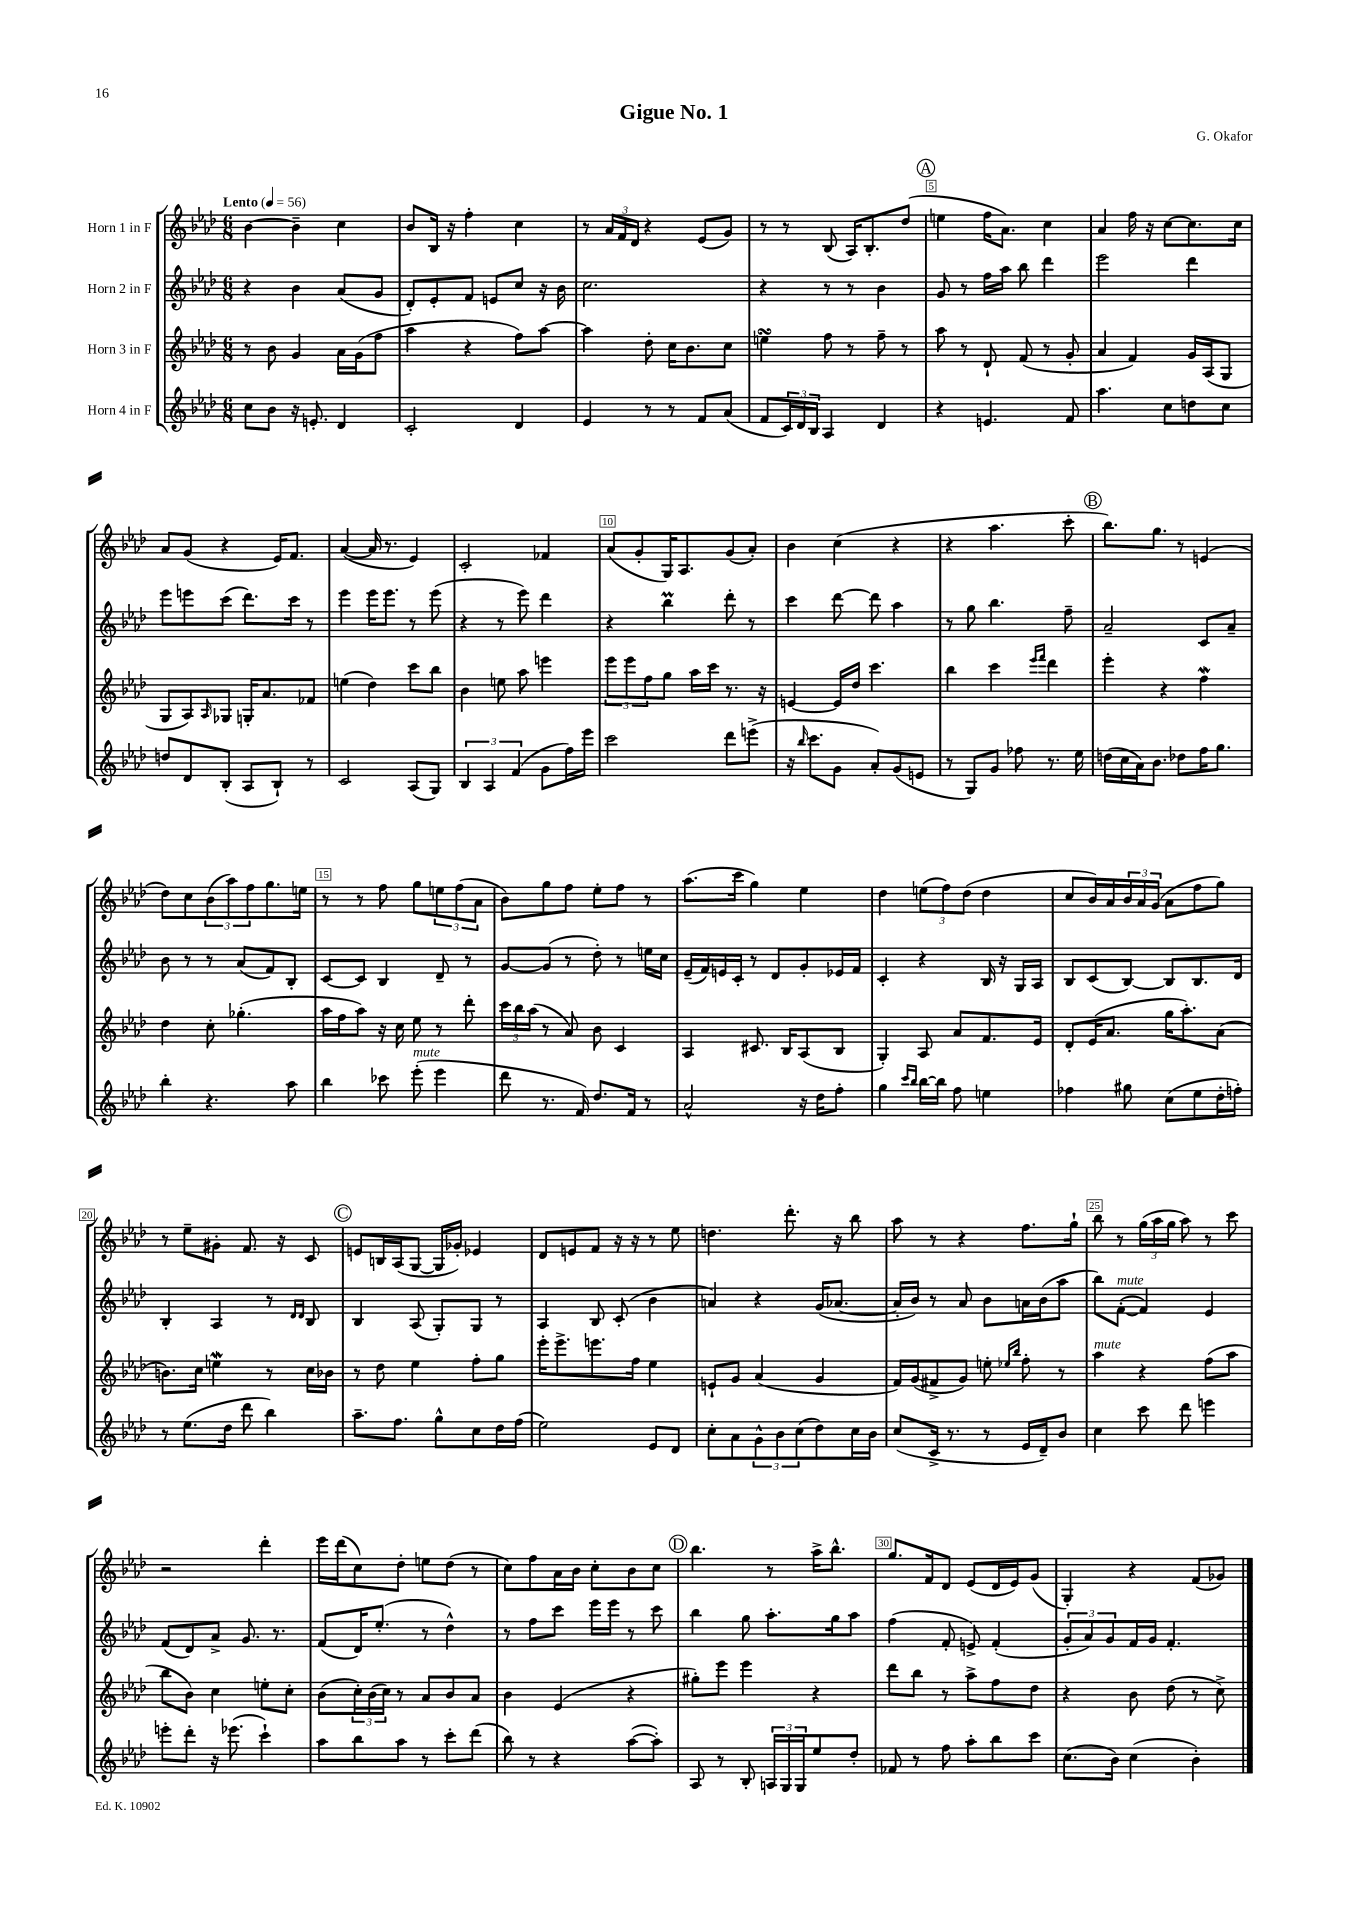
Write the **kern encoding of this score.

**kern	**kern	**kern	**kern
*part4	*part3	*part2	*part1
*staff4	*staff3	*staff2	*staff1
*I"Horn 4 in F	*I"Horn 3 in F	*I"Horn 2 in F	*I"Horn 1 in F
*clefG2	*clefG2	*clefG2	*clefG2
*k[b-e-a-d-]	*k[b-e-a-d-]	*k[b-e-a-d-]	*k[b-e-a-d-]
*M6/8	*M6/8	*M6/8	*M6/8
*MM56	*MM56	*MM56	*MM56
=1	=1	=1	=1
!	!	!	!LO:TX:a:B:t=Lento
8cc\L	8r	4r	[4b-\
8b-\J	8b-\	.	.
16r	4g/	4b-\	4b-~\]
8.en'/	.	.	.
4d-/	16a-\LL	(8a-/L	4cc\
.	(16g\J	.	.
.	8ff\J	8g/J	.
=2	=2	=2	=2
2c'/	4aa-\	8d-'/L)	8b-/L
.	.	8e-'/	16B-/Jk
.	.	.	16r
.	4r	8f/J	4ff'\
.	.	8en/L	.
4d-/	8ff\L)	8cc/J	4cc\
.	[8aa-\J	16r	.
.	.	16b-\	.
=3	=3	=3	=3
4e-/	4aa-\]	2.cc\	8r
.	.	.	24a-/LL
.	.	.	24f/
.	.	.	24d-/JJ
8r	8dd-'\	.	4r
8r	16cc\KL	.	.
.	8.b-\	.	.
8f/L	.	.	(8e-/L
(8a-/J	8cc\J	.	8g/J)
=4	=4	=4	=4
8f/L	4eensSsS\	4r	8r
24c/L)	.	.	8r
24d-/	.	.	.
24B-/JJ	.	.	.
4A-/	8ff\	8r	(8B-/
.	8r	8r	16A-/KL)
.	.	.	8.B-'/
4d-/	8ff~\	4b-\	.
.	8r	.	(8dd-/J
!!LO:REH:place=s1:t=A
=5	=5	=5	=5
4r	8aa-\	8g/	4een\
.	8r	8r	.
4.en/	8d-`/	16ff\LL	16ff\KL
.	.	16aa-\JJ	8.a-\J)
.	(8f/	8bb-\	.
.	8r	4ddd-\	4cc\
8f/	8g'/	.	.
=6	=6	=6	=6
4.aa-\	4a-/	2eee-\	4a-/
.	4f/)	.	16ff\
.	.	.	16r
8cc\L	.	.	[8cc\L
8ddn\	16g/LL	4ddd-\	8.cc\]
.	(16A-/J	.	.
8cc\J	8G/J	.	.
.	.	.	16cc\Jk
!!LO:LB:g=z
=7	=7	=7	=7
8ddn/L	8G/L	8eee-\L	8a-/L
8d-/	8A-/)	8eeen\	(8g/J
.	16qqA-/	.	.
(8B-'/J	8G-X/J	(8ccc\J	4r
8A-/L	16Gn'/KL	8.ddd-\L)	.
.	8.a-/	.	.
8B-`/J)	.	.	16e-/KL)
.	.	16ccc\Jk	8.f/J
8r	8f-X/J	8r	.
=8	=8	=8	=8
2c/	(4een\	4eee-\	([4a-/
.	4dd-\)	16eee-\KL	16a-/]
.	.	8.eee-\J	8.r
(8A-/L	8ccc\L	8r	4e-/)
8G/J)	8bb-\J	(8eee-\	.
=9	=9	=9	=9
6B-/	4b-\	4r	2c'/
6A-/	.	.	.
.	8een\	8r	.
(6f/	.	.	.
.	8aa-\	8eee-\)	.
8g\L	4eeen\	4ddd-\	4f-X/
16ff\L)	.	.	.
16eee-\JJ	.	.	.
=10	=10	=10	=10
2ccc\	12eee-\L	4r	(8a-/L
.	12eee-\	.	.
.	.	.	8g'/
.	12ff\	.	.
.	8gg\J	4bb-M\	16G/K)
.	.	.	8.A-/
.	16aa-\LL	.	.
.	16ccc\JJ	.	.
8ddd-\L	8.r	8ddd-'\	(8g/
(8eeen^\J	.	8r	8a-'/J)
.	16r	.	.
=11	=11	=11	=11
16r	[4en/	4ccc\	4b-\
16qqbb-/	.	.	.
8.ccc\L	.	.	.
8g\J	16e/LL]	[8ddd-\	(4cc\
.	16dd-/JJ	.	.
8a-'/L)	4.ccc\	8ddd-\]	.
(8g/	.	4aa-\	4r
8en/J	.	.	.
=12	=12	=12	=12
8r	4bb-\	8r	4r
8G/L)	.	8gg\	.
8g/J	4ccc\	4.bb-\	4.aa-\
8ff-X\	.	.	.
.	16qqeee-/LL	.	.
.	16qqfff/JJ	.	.
8.r	4ddd-\	.	.
.	.	8ff~\	8ccc'\
16ee-\	.	.	.
!!LO:REH:place=s1:t=B
=13	=13	=13	=13
(16ddn\LL	4eee-'\	2a-~/	8.bb-\L)
16cc\	.	.	.
16a-\J)	.	.	.
8.b-\J	.	.	8.gg\J
.	4r	.	.
8dd-X\L	.	.	8r
16ff\K	4ffW\	8c/L	(4en/
8.gg\J	.	.	.
.	.	8a-~/J	.
!!LO:LB:g=z
=14	=14	=14	=14
4bb-'\	4dd-\	8b-\	8dd-\L)
.	.	8r	8cc\
4.r	8cc'\	8r	(12b-\
.	.	.	12aa-\)
.	(4.gg-X'\	(8a-/L	.
.	.	.	12ff\
.	.	8f/)	8.gg\
8aa-\	.	8B-'/J	.
.	.	.	16een\Jk
=15	=15	=15	=15
4bb-\	16aa-\LL	[8c/L	8r
.	16ff\J	.	.
.	8aa-\J)	8c/J]	8r
8ccc-X\	16r	4B-/	8ff\
.	16cc\	.	.
!LO:TX:a:i:t=mute	!	!	!
(8eee-'\	8ee-\	.	8gg\L
4eee-\	8r	8d-~/	12een\
.	.	.	(12ff\
.	8ddd-'\	8r	.
.	.	.	12a-\J
=16	=16	=16	=16
8ddd-\	24ccc\LL	[8g/L	8b-\L)
.	24bb-\	.	.
.	(24aa-\JJ	.	.
8.r	8r	(8g/J]	8gg\
.	8a-/)	8r	8ff\J
16f/)	.	.	.
8.dd-/L	8b-\	8dd-'\)	8ee-'\L
.	4c/	8r	8ff\J
16f/Jk	.	.	.
8r	.	16een\LL	8r
.	.	16cc\JJ	.
=17	=17	=17	=17
2a-^^/	4A-/	(16e-~/LL	(8.aa-\L
.	.	16f/)	.
.	.	16en/	.
.	.	16c'/JJ	16ccc\Jk
.	8.c#X/	8r	4gg\)
.	.	8d-/L	.
.	16B-/KL	.	.
16r	(8A-/	8g'/	4ee-\
16dd-\KL	.	.	.
8ff'\J	8B-/J	16e-X/L	.
.	.	16f/JJ	.
=18	=18	=18	=18
4gg\	4G'/)	4c'/	4dd-\
16qqccc/LL	.	.	.
16qqbb-/JJ	.	.	.
[16bb-\LL	8A-/	4r	(12een\L
16bb-\JJ]	.	.	.
.	.	.	12ff\)
8ff\	8a-/L	.	.
.	.	.	(12dd-\J
4een\	8.f/	16B-/	4dd-\
.	.	16r	.
.	.	16G/LL	.
.	16e-/Jk	16A-/JJ	.
=19	=19	=19	=19
4ff-X\	8d-'/L	8B-/L	8cc/L
.	(16e-/K	(8c/	16b-/L)
.	8.a-/J	.	16a-/
8gg#X\	.	[8B-/J)	24b-/
.	.	.	24a-/
.	.	.	(24g/JJ
(8cc\L	16gg\KL	8B-/L]	8a-\L
.	8.aa-'\)	.	.
8ee-\	.	8.B-/	8ff\
16dd-'\L	(8a-\J	.	8gg\J)
16ffn'\JJ)	.	16d-/Jk	.
!!LO:LB:g=z
=20	=20	=20	=20
8r	8.bn\L)	4B-'/	8r
(8.ee-\L	.	.	8ee-~\L
.	16cc\Jk	.	.
.	4eenW\	4A-/	8g#X'\J
16dd-\Jk	.	.	.
8ddd-\	.	.	8.f/
4bb-\)	8r	8r	.
.	.	.	16r
.	.	16qqd-/LL	.
.	.	16qqd-/JJ	.
.	16cc\LL	8B-/	8c/
.	16b-X\JJ	.	.
!!LO:REH:place=s1:t=C
=21	=21	=21	=21
8.aa-~\L	8r	4B-/	8en/L
.	8dd-\	.	16Bn/L
8.ff\J	.	.	(16A-/J
.	4ee-\	(8A-/	[8G/J
8gg^^\L	.	8G'/L)	16G/LL]
.	.	.	16g-X'/JJ)
8cc\	8ff'\L	8G/J	4e-X/
16dd-\L	8gg\J	8r	.
(16ff\JJ	.	.	.
=22	=22	=22	=22
2ee-\)	16eee-'\KL	4A-/	8d-/L
.	8.eee-^\	.	.
.	.	.	8en/
.	8.eeen\	8B-/	8f/J
.	.	(8c'/	16r
.	16ff\Jk	.	16r
8e-/L	4ee-\	4b-\	8r
8d-/J	.	.	8ee-\
=23	=23	=23	=23
8cc'\L	8en`/L	4an/)	4.ddn\
8a-\	8g/J	.	.
12g^^\	(4a-/	4r	.
12b-\	.	.	.
.	.	.	8.ddd-'\
(12cc\	.	.	.
8dd-\)	4g/	(16g/KL	.
.	.	[8.a-X/J	16r
16cc\L	.	.	8bb-\
16b-\JJ	.	.	.
=24	=24	=24	=24
(8cc/L	16f/LL)	16a-'/LL]	8aa-\
.	(16g/J	16b-/JJ)	.
16c^/Jk	8f#X^/	8r	8r
8.r	.	.	.
.	8g/J)	8a-/	4r
8r	8een'\	8b-\L	.
.	16qqee-X/LL	.	.
.	16qqbb-/JJ	.	.
16e-/LL	8ff'\	16an\L	8.ff\L
16d-~/J)	.	(16b-\J	.
8b-/J	8r	8aa-\J	.
.	.	.	16gg`\Jk
=25	=25	=25	=25
!	!LO:TX:a:i:t=mute	!	!
4cc\	4aa-\	8bb-\L)	8bb-\
!	!	!LO:TX:a:i:t=mute	!
.	.	([8f'\J	8r
8ccc\	4r	4f/])	(24gg\LL
.	.	.	24aa-\
.	.	.	24gg\JJ
8ddd-\	.	.	8aa-\)
4eeen\	(8ff\L	4e-/	8r
.	8aa-\J	.	8ccc\
!!LO:LB:g=z
=26	=26	=26	=26
8eeen'\L	8bb-\L	(8f/L	2r
8ddd-'\J	8b-\J)	8d-/)	.
16r	4cc\	8a-^/J	.
(8.eee-X\	.	.	.
.	.	8.g/	.
4ccc`\)	8een'\L	.	4ddd-'\
.	.	8.r	.
.	8cc'\J	.	.
=27	=27	=27	=27
8aa-\L	(8b-\L	(8f/L	16eee-\LL
.	.	.	(16ddd-\J
8bb-\	24cc'\L)	16d-/K)	8cc\)
.	(24b-\	.	.
.	.	(8.ee-'/J	.
.	24cc\JJ)	.	.
8aa-\J	8r	.	8dd-'\J
8r	8a-/L	8r	8een\L
8ccc'\L	8b-/	4dd-^^\)	(8dd-\J
(8ddd-\J	8a-/J	.	8r
=28	=28	=28	=28
8bb-\)	4b-\	8r	8cc\L)
8r	.	8ff\L	8ff\
4r	(4e-/	8ccc\J	16a-\L
.	.	.	16b-\JJ
.	.	16eee-\LL	8cc'\L
.	.	16eee-\JJ	.
([8aa-\L	4r	8r	8b-\
8aa-'\J])	.	8ccc\	8cc\J
!!LO:REH:place=s1:t=D
=29	=29	=29	=29
8A-/	8gg#X'\L)	4bb-\	4.bb-\
8r	8eee-\J	.	.
8B-'/	4eee-\	8gg\	.
24An/LL	.	8.aa-'\L	8r
24G/	.	.	.
24G/J	.	.	.
8ee-/	4r	.	16aa-^\KL
.	.	16gg\k	8.bb-^^\J
8dd-'/J	.	8aa-\J	.
=30	=30	=30	=30
8f-X/	8ddd-\L	(4ff\	8.gg/L
8r	8bb-\J	.	.
.	.	.	16f/k
8ff\	8r	8f'/	8d-/J
8aa-'\L	8aa-^\L	8en^/)	(8e-/L
8bb-\	8ff\	(4f'/	16d-/L
.	.	.	16e-/J)
8ccc\J	8dd-\J	.	(8g/J
=31	=31	=31	=31
(8.cc\L	4r	12g'/L	4G'/)
.	.	12a-/)	.
.	.	12g/	.
16b-\Jk)	.	.	.
(4cc\	8b-\	16f/L	4r
.	.	16g/JJ	.
.	(8dd-\	4.f'/	.
4b-'\)	8r	.	(8f/L
.	8cc^\)	.	8g-X/J)
==	==	==	==
*-	*-	*-	*-
